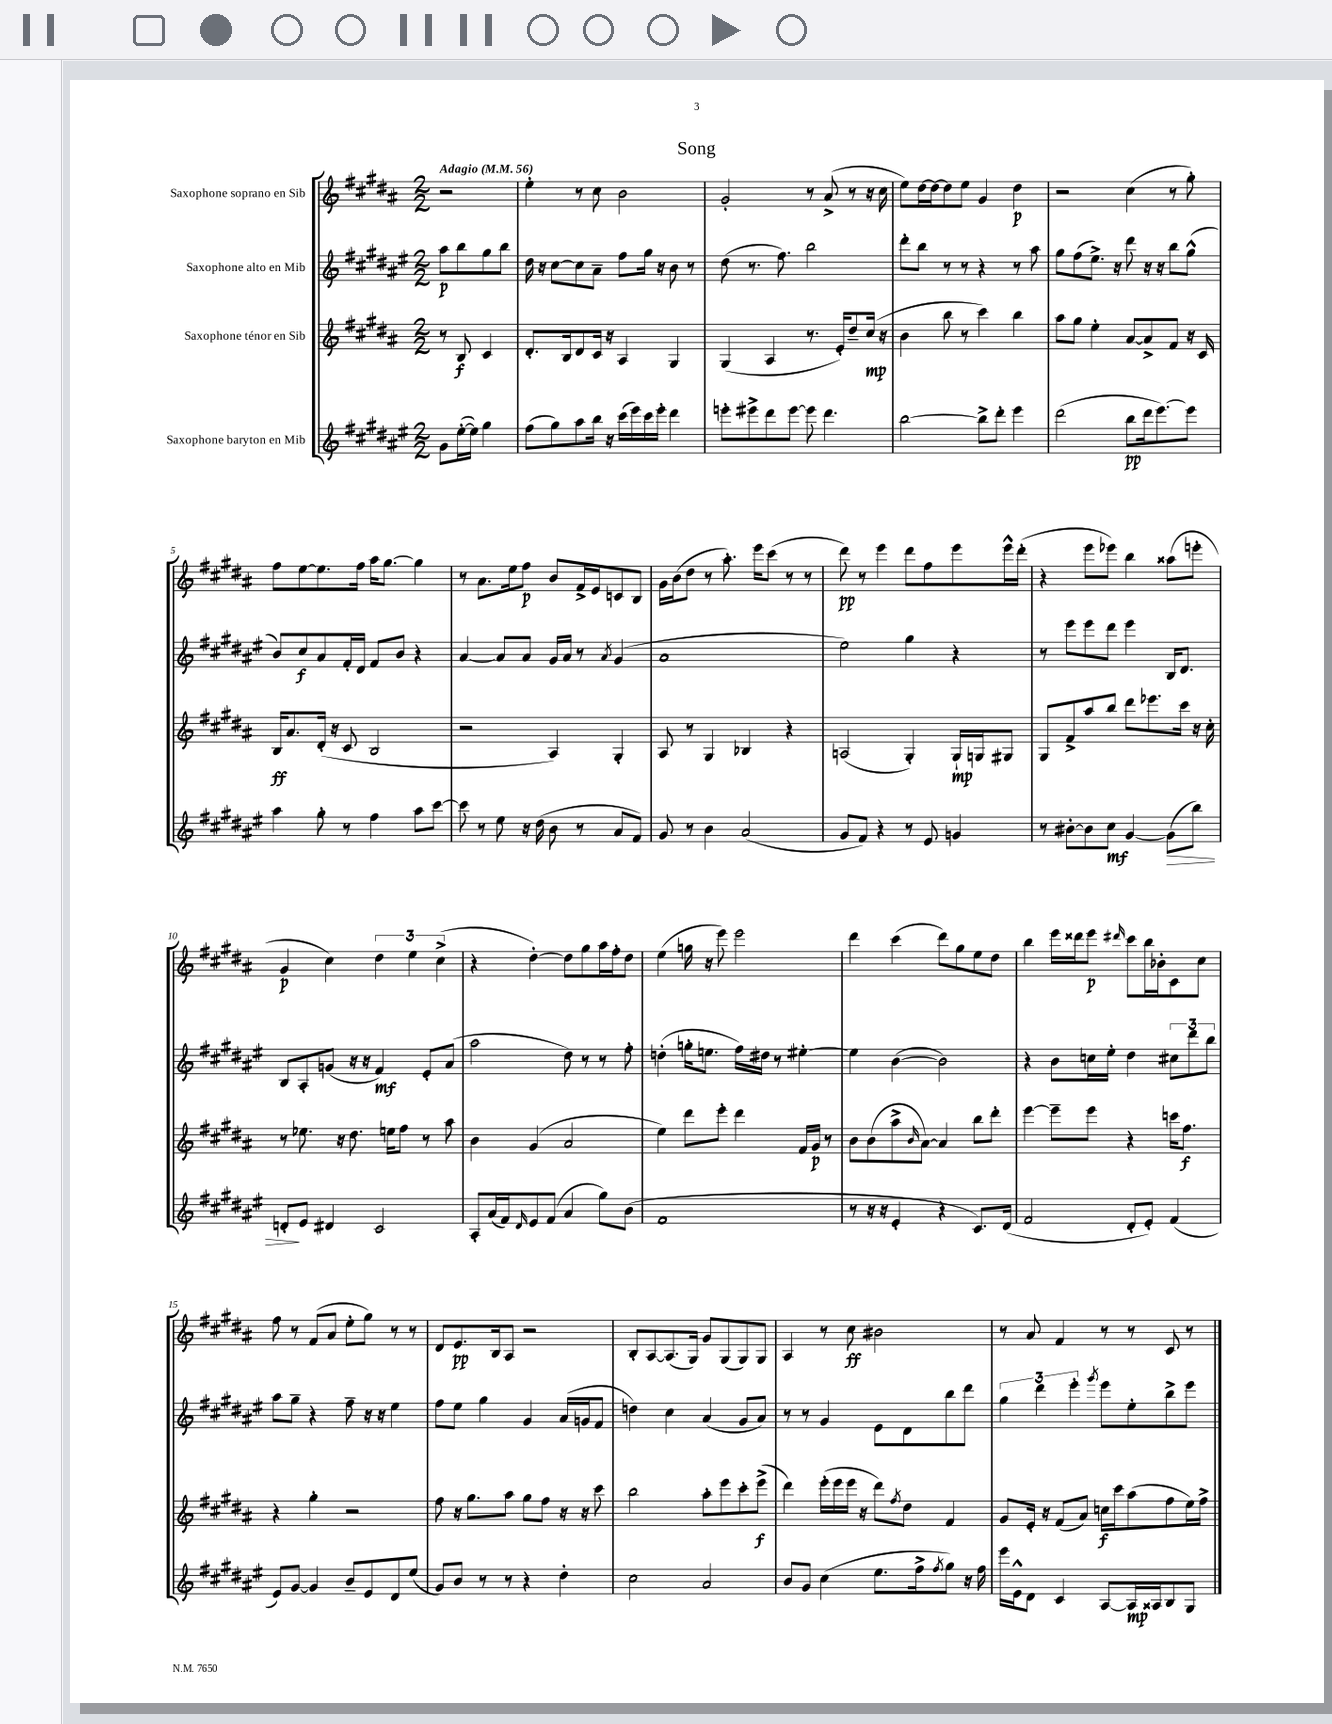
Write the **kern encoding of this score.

**kern	**kern	**kern	**kern
*staff4	*staff3	*staff2	*staff1
*clefG2	*clefG2	*clefG2	*clefG2
*k[f#c#g#d#a#e#]	*k[f#c#g#d#a#]	*k[f#c#g#d#a#e#]	*k[f#c#g#d#a#]
*M2/2	*M2/2	*M2/2	*M2/2
*MM56	*MM56	*MM56	*MM56
8g#\L	8r	8aa#\L	2r
([16ee#'\L	8B/	8bb\	.
16ee#\]JJ)	.	.	.
4gg#\	4c#/	8gg#\	.
.	.	8bb\J	.
=	=	=	=
(8ff#\L	8.d#'/L	16dd#\	4ee'\
.	.	16r	.
8gg#\)	.	[8cc#\L	.
.	16B/k	.	.
8aa#\	8d#/	8cc#\]	8r
16bb\Jk	16c#/Jk	8a#~\J	8cc#\
16r	16r	.	.
(16ccc#\LL	4A#/	8ff#\L	2b\
16eee#\)	.	.	.
16ccc#\	.	16gg#\Jk	.
16eee#'\JJ	.	16r	.
4ddd#\	4G#/	8b\	.
.	.	8r	.
=	=	=	=
8eee'\L	(4G#/	(8dd#\	2g#'/
8eee#^\	.	8.r	.
8ddd#\	4A#/	.	.
.	.	8.ff#\)	.
[8eee#\J	.	.	.
8eee#\]	8.r	2bb\	8r
4.ddd#\	.	.	(8a#^/
.	16e'/LK)	.	.
.	8dd#~/	.	8r
.	(16cc#/Jk	.	16r
.	16r	.	16cc#\
=	=	=	=
[2bb\	4b\	8ddd#'\L	8ee\L)
.	.	8bb\J	[16dd#\L
.	.	.	16dd#\_J
.	8bb\	8r	8dd#\]
.	8r	8r	8ee\J
8bb^\]L	4ccc#\)	4r	4g#/
8ddd#'\J	.	.	.
4eee#\	4bb\	8r	4dd#\
.	.	8aa#\	.
=	=	=	=
(2ddd#\	8aa#\L	8gg#\L	2r
.	8gg#\J	(8ff#\	.
.	4ee'\	8.ee#^\J)	.
.	.	16r	.
8bb\L	[8a#/L	8ddd#\	(4cc#\
16ddd#\k	8a#^/]	16r	.
[8.eee#\)	.	16r	.
.	8f#/J	8bb\L	8r
8eee#\]J	16r	(8gg#^^\J	8gg#'\)
.	16c#/	.	.
=	=	=	=
4aa#\	16B/LK	8b/L)	8ff#\L
.	8.a#/	.	.
.	.	8cc#/	[8ee\
8gg#'\	(16d#'/Jk	8a#/	8.ee\]
.	16r	.	.
8r	8c#/	16f#'/L	.
.	.	16d#/JJ	16ff#\Jk
4ff#\	2B/	8f#/L	16aa#\LK
.	.	.	[8.gg#\J
.	.	8b/J	.
8aa#\L	.	4r	4gg#\]
[8ccc#\J	.	.	.
=	=	=	=
8ccc#\]	2r	[4a#/	8r
8r	.	.	8.a#\L
8ee#\	.	8a#/]L	.
.	.	.	16ee\k
16r	.	8a#/J	8ff#\J
(16dd#\	.	.	.
8b\	4A#/)	16g#/LL	8b/L
.	.	16a#/JJ	.
8r	.	8r	16f#^/L
.	.	.	16e/J
.	.	8qa#/	.
8a#/L	4G#'/	(4g#/	8c/
8f#/J)	.	.	8B/J
=	=	=	=
8g#/	8A#/	1a#	16g#\LL
.	.	.	(16b\J
8r	8r	.	8dd#\J
4b\	4G#/	.	8r
.	.	.	8.aa#'\)
(2a#/	4B-/	.	.
.	.	.	16eee\LK
.	.	.	(8ccc#\J
.	4r	.	8r
.	.	.	8r
=	=	=	=
8g#/L	(2A/	2ee#\)	8ddd#\)
8f#/J)	.	.	8r
4r	.	.	4eee\
8r	4G#'/)	4gg#\	8ddd#\L
8e#/	.	.	8ff#\
4g/	16G#`/LL	4r	8eee\
.	16G/J	.	.
.	8G#/J	.	16eee^^\L
.	.	.	(16ddd#'\JJ
=	=	=	=
8r	8G#/L	8r	4r
[8b#'\L	8f#^/	8eee#\L	.
8b#\]	8aa#/	8eee#\	8eee\L
8cc#\J	8bb/J	8ddd#\J	8eee-\J)
[4g#/	8ddd#\L	4eee#\	4bb\
.	8.eee-\	.	.
(8g#\]L	.	16B/LK	(8aa##\L
.	16ccc#\Jk	8.d#/J	.
8bb\J)	16r	.	8eee'\J
.	16cc#'\	.	.
=	=	=	=
8d'/L	8r	8B/L	4g#/
8e#/J	8.ee-\	8A#'/	.
4d#/	.	(8g/J	4cc#\)
.	16r	.	.
.	8.dd#\	16r	.
.	.	16r	.
2c#/	.	4f#/)	6dd#\
.	16ee\LK	.	.
.	8ff#\J	.	.
.	.	.	6ee\
.	8r	8e#'/L	.
.	.	.	(6cc#^\
.	8aa#\	(8a#/J	.
=	=	=	=
8A#'/L	4b\	2aa#\	4r
(16a#/L	.	.	.
16f#/J)	.	.	.
16qqd#/	.	.	.
8e#/	(4g#/	.	[4dd#'\)
(8f#/J	.	.	.
4a#/	2a#/	8dd#\)	8dd#\]L
.	.	8r	8gg#\
8gg#\L)	.	8r	16aa#\L
.	.	.	16ff#'\J
(8b\J	.	8ff#'\	8dd#\J
=	=	=	=
1f#	4ee\)	(4dd'\	(4ee\
.	8ddd#\L	16gg'\LK	16gg\
.	.	8.ee\J	16r
.	8eee'\J	.	8eee\)
.	4ddd#\	16ff#\LL)	2eee\
.	.	16dd#\JJ	.
.	.	8r	.
.	16f#/LL	[4ee#'\	.
.	16g#/JJ	.	.
.	8r	.	.
=	=	=	=
8r	8b\L	4ee#\]	4ddd#\
16r	(8b\	.	.
16r	.	.	.
4e#'/	8aa#^\	([4b\	(4ccc#\
.	16qqb/	.	.
.	[8a#\J)	.	.
4r	4a#/]	2b\])	8ddd#\L)
.	.	.	8gg#\
8.c#/L)	8bb\L	.	8ee\
.	8ddd#'\J	.	8dd#\J
(16d#/Jk	.	.	.
=	=	=	=
2f#/	[4eee\	4r	4bb\
.	8eee~\]L	8b\L	16eee\LL
.	.	.	16ddd##\J
.	8eee\J	16cc\L	8eee\J
.	.	16ee#'\JJ	.
.	.	.	16qqddd#/
8d#'/L	4r	4dd#\	8ccc#\L
8e#'/J)	.	.	16bb\L
.	.	.	16b-'\J
(4f#/	16ccc\LK	12cc#\L	8c#\
.	8.ff#\J	.	.
.	.	12ddd#\	.
.	.	.	8cc#\J
.	.	12bb\J	.
=	=	=	=
8e#/L)	4r	8aa#\L	8ff#\
[8g#/J	.	8gg#~\J	8r
4g#/]	4gg#'\	4r	(8f#/L
.	.	.	8a#/J
8b~/L	2r	8ff#~\	8ee'\L
8e#/	.	16r	8gg#\J)
.	.	16r	.
8d#/	.	4ee#\	8r
(8ee#/J	.	.	8r
=	=	=	=
8g#/L)	8ff#\	8ff#\L	8d#/L
8b/J	16r	8ee#\J	8.e/
.	8.gg#\L	.	.
8r	.	4gg#\	.
.	.	.	16B/k
8r	8aa#\J	.	8A#/J
4r	8gg#\L	4g#/	2r
.	8ff#\J	.	.
4dd#'\	16r	(16a#/LL	.
.	16r	16g/J	.
.	8ccc#\	8f#/J	.
=	=	=	=
2cc#\	2bb\	4dd\)	8B'/L
.	.	.	[8A#/
.	.	4cc#\	(8.A#/]
.	.	.	16G#/Jk)
2a#/	8aa#'\L	(4a#/	8g#/L
.	8eee\	.	(8G#/
.	8ccc#'\	8g#/L	8G#/)
.	(8eee^\J	8a#/J)	8G#/J
=	=	=	=
8b/L	4ddd#\)	8r	4A#/
8g#/J	.	8r	.
(4cc#\	(16eee'\LL	4g#/	8r
.	16eee\	.	.
.	16eee\JJ	.	8cc#\
.	16r	.	.
8.ee#\L	8ddd#\L)	8e#\L	2b#\
.	8qff#/	.	.
.	8dd#\J	8d#\	.
16ff#^\k	.	.	.
8qff#/	.	.	.
8gg#\J)	4f#/	8bb\	.
16r	.	8ddd#\J	.
16ff#\	.	.	.
=	=	=	=
16eee#\LL	8g#/L	6gg#\	8r
16e#^^\J	.	.	.
8d#\J	16e'/Jk	.	8a#/
.	.	6ddd#\	.
.	16r	.	.
4c#/	(8f#/L	.	4f#/
.	.	6eee#'\	.
.	8a#/J)	.	.
.	.	8qggg#/	.
[8A#/L	16cc\LL	8eee#\L	8r
.	16ccc#\J	.	.
16A#/]L	(8aa#\	8ee#'\	8r
16A##/J	.	.	.
8B/	8ff#\	8bb^\	8c#/
8G#/J	16ee\L)	8eee#\J	8r
.	16ff#^\JJ	.	.
==	==	==	==
*-	*-	*-	*-
